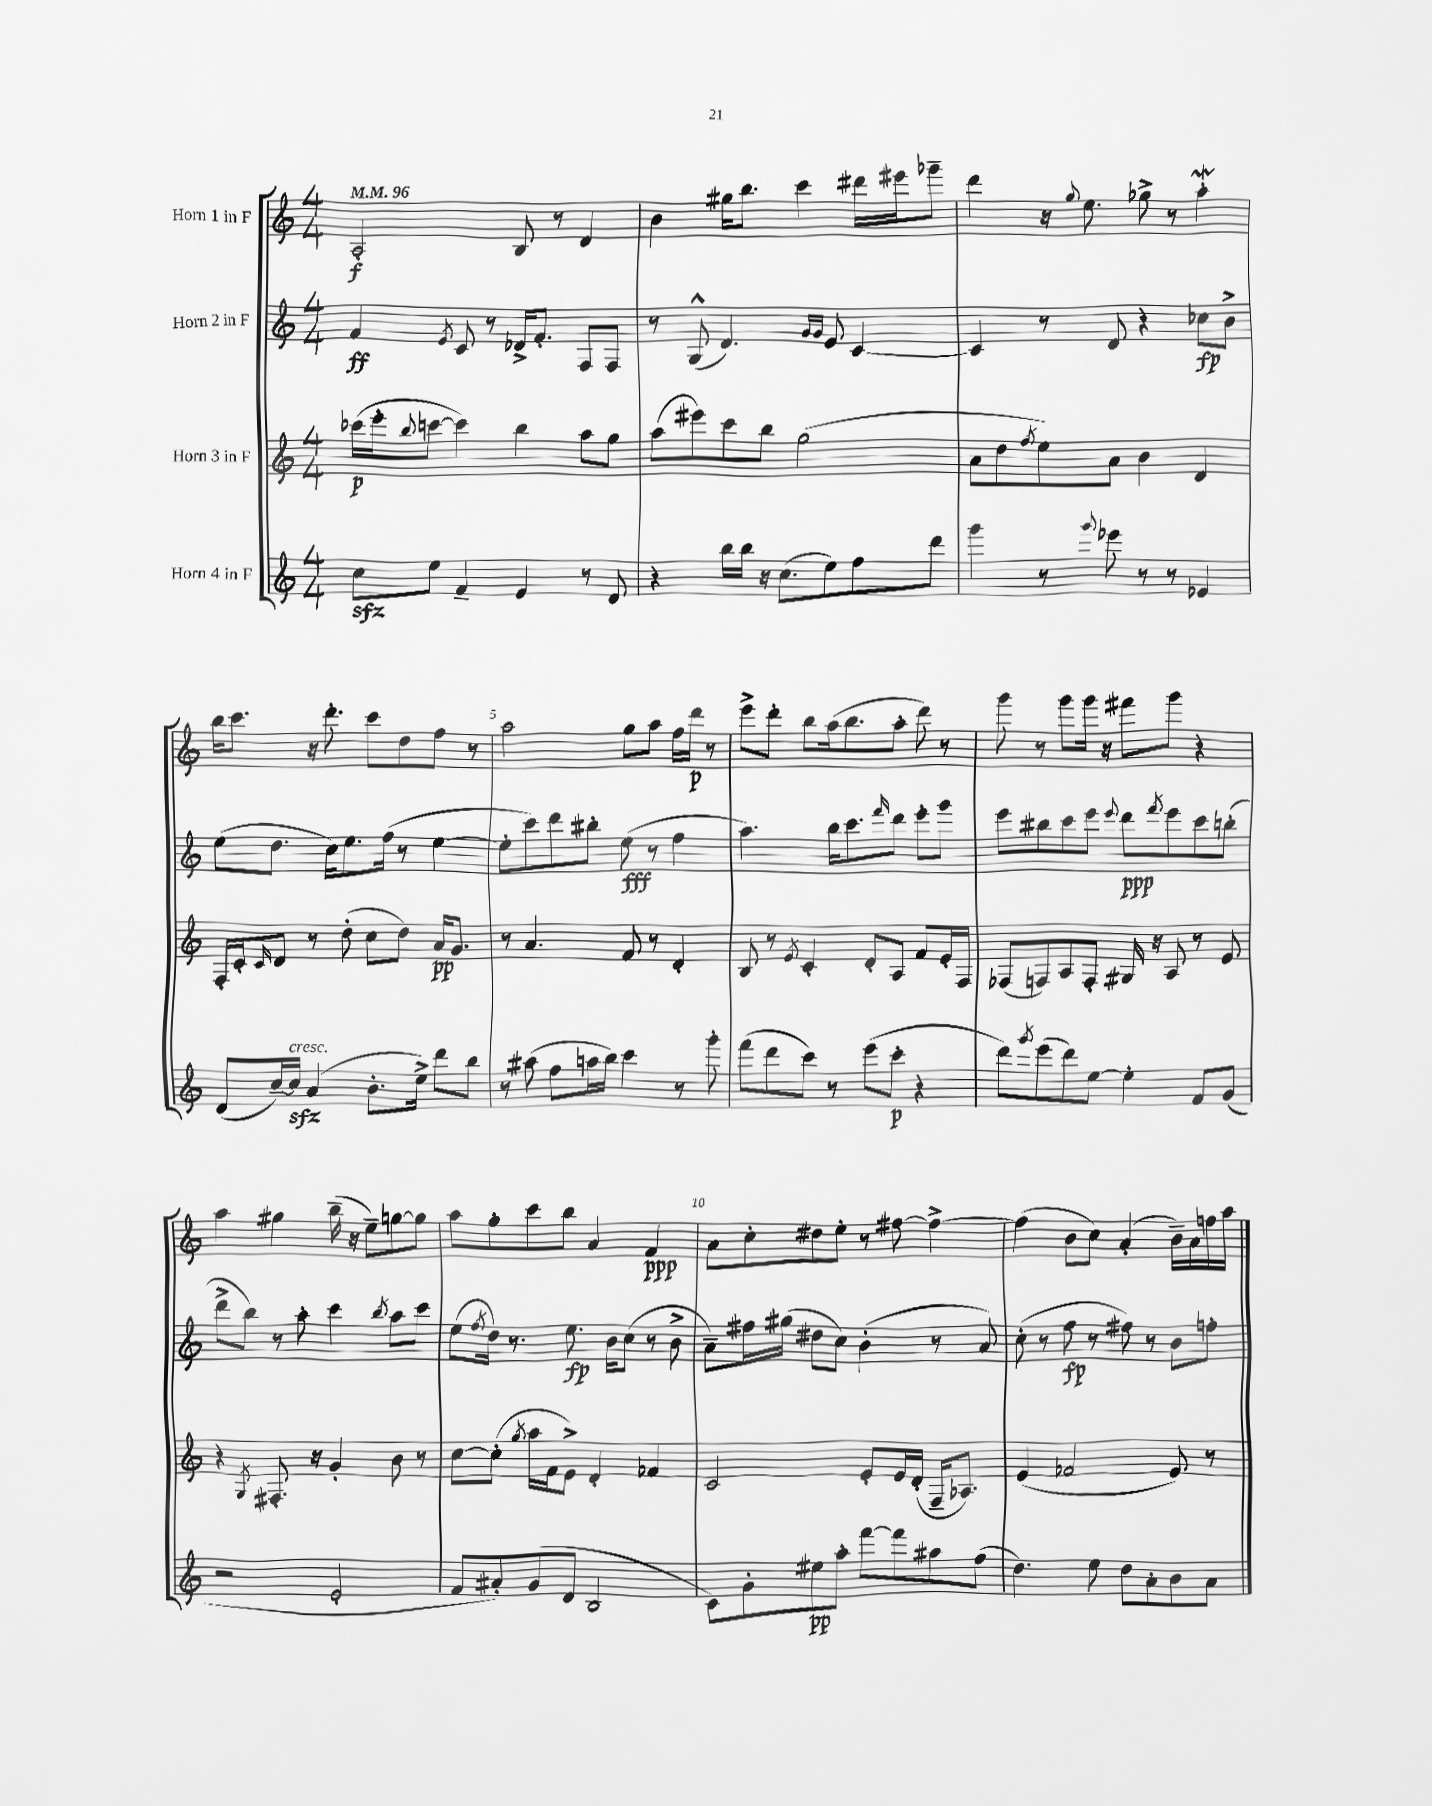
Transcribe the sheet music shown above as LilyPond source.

<<
\new StaffGroup <<
\new Staff = "s0" \with { instrumentName = "Horn 1 in F" } {
    \clef treble \key c \major \numericTimeSignature \time 4/4 \tempo 4 = 96
    a2-.\f b8 r8 d'4 |
    b'4 gis''16 b''8. c'''4 dis'''16 eis'''16 ges'''8-- |
    d'''4 r16 \appoggiatura { g''8 } e''8. ges''8-> r8 a''4-.\mordent |
    b''16 c'''8. r16 d'''8.-. c'''8 d''8 f''8 r8 |
    a''2 g''8 a''8 f''16 d'''16\p r8 |
    e'''8-> d'''8-. b''8 a''16( b''8. a''8-. d'''8) r8 |
    g'''8 r8 g'''8 g'''16 r16 fis'''8 g'''8 r4 |
    a''4 gis''4 b''16--( r16 e''8--) g''8~ g''8 |
    a''8 g''8-. c'''8 b''8 a'4 f'4\ppp |
    a'8 c''8-. dis''8 e''8-. r8 fis''8~ fis''4~-> |
    fis''4( b'8 c''8) a'4-.( b'16--) a'16 f''16 a''16 \bar "|." |
}
\new Staff = "s1" \with { instrumentName = "Horn 2 in F" } {
    \clef treble \key c \major \numericTimeSignature \time 4/4
    f'4\ff \acciaccatura { e'8 } c'8 r8 des'16-> f'8.-. f8 f8 |
    r8 g8-^( d'4.) \grace { g'16 g'16 } e'8 c'4~ |
    c'4 r8 d'8 r4 ces''8\fp b'8-> |
    e''8( d''8. c''16) e''8. f''16( r8 e''4~ |
    e''8-. c'''8) d'''8 bis''8-. e''8\fff( r8 f''4 |
    a''4.) b''16 c'''8. \grace { f'''16 } d'''8 e'''8-. g'''8 |
    e'''8 bis''8 c'''8 e'''8 \appoggiatura { e'''8 } d'''8\ppp \acciaccatura { f'''8 } e'''8 c'''8 b''8-.( |
    d'''8-> b''8) r8 a''8-. c'''4 \acciaccatura { b''8 } a''8 c'''8 |
    e''8( \acciaccatura { f''8 } d''16) r8. e''8.\fp b'16 c''8( r8 b'8-> |
    a'8--) fis''16 gis''16( dis''8 c''8) b'4-.( r8 a'8) |
    c''8-.( r8 f''8\fp r8 fis''8) r8 b'8 f''8-. \bar "|." |
}
\new Staff = "s2" \with { instrumentName = "Horn 3 in F" } {
    \clef treble \key c \major \numericTimeSignature \time 4/4
    ces'''16\p( e'''16-. \appoggiatura { b''8 } c'''8~ c'''4) b''4 a''8 g''8 |
    a''8( eis'''8) c'''8 b''8 g''2( |
    a'8 d''8 \acciaccatura { f''8 } e''8) a'8 b'4 d'4 |
    f16-. c'16-. \grace { c'16 } d'8 r8 d''8-.( c''8 d''8) a'16\pp g'8. |
    r8 a'4. f'8 r8 d'4-. |
    b8 r8 \acciaccatura { e'8 } c'4-. d'8-. a8 f'8 e'16-. f16 |
    fes8( f8) a8 f8-. gis16 r16 a8 r8 e'8 |
    r4 \acciaccatura { g8 } fis8.-. r16 g'4-. b'8 r8 |
    c''8~ c''8-.( \acciaccatura { g''8 } a''16 f'16 e'8->) d'4-. fes'4 |
    c'2 e'8-. e'16 d'16-.( f16-- aes8.) |
    e'4( fes'2 e'8) r8 \bar "|." |
}
\new Staff = "s3" \with { instrumentName = "Horn 4 in F" } {
    \clef treble \key c \major \numericTimeSignature \time 4/4
    c''8\sfz e''8 f'4-- e'4 r8 d'8 |
    r4 b''16 b''16 r16 c''8.( e''8) f''8 d'''8 |
    g'''4 r8 \appoggiatura { g'''8 } ees'''8 r8 r8 ees'4 |
    d'8( c''16~--) c''16\sfz^\markup { \italic "cresc." } a'4( b'8.-. e''16->) d'''8 b''8 |
    r8 ais''8( f''8 a''16 b''16) c'''4 r8 g'''8-. |
    f'''8( d'''8 c'''8) r8 e'''8( c'''8-.\p r4 |
    d'''8) \acciaccatura { g'''8 } e'''8( d'''8) e''8~ e''4-. f'8 g'8( |
    r2 e'2-. |
    f'8 ais'8-.) g'8( d'8 b2 |
    c'8) g'8-. eis''8\pp a''8-. f'''8~ f'''8 ais''8 f''8( |
    d''4.) e''8 d''8 a'8-. b'8 a'8 \bar "|." |
}
>>
>>
\layout { \context { \Score \override BarNumber.break-visibility = ##(#f #t #t) barNumberVisibility = #(every-nth-bar-number-visible 5) } }
